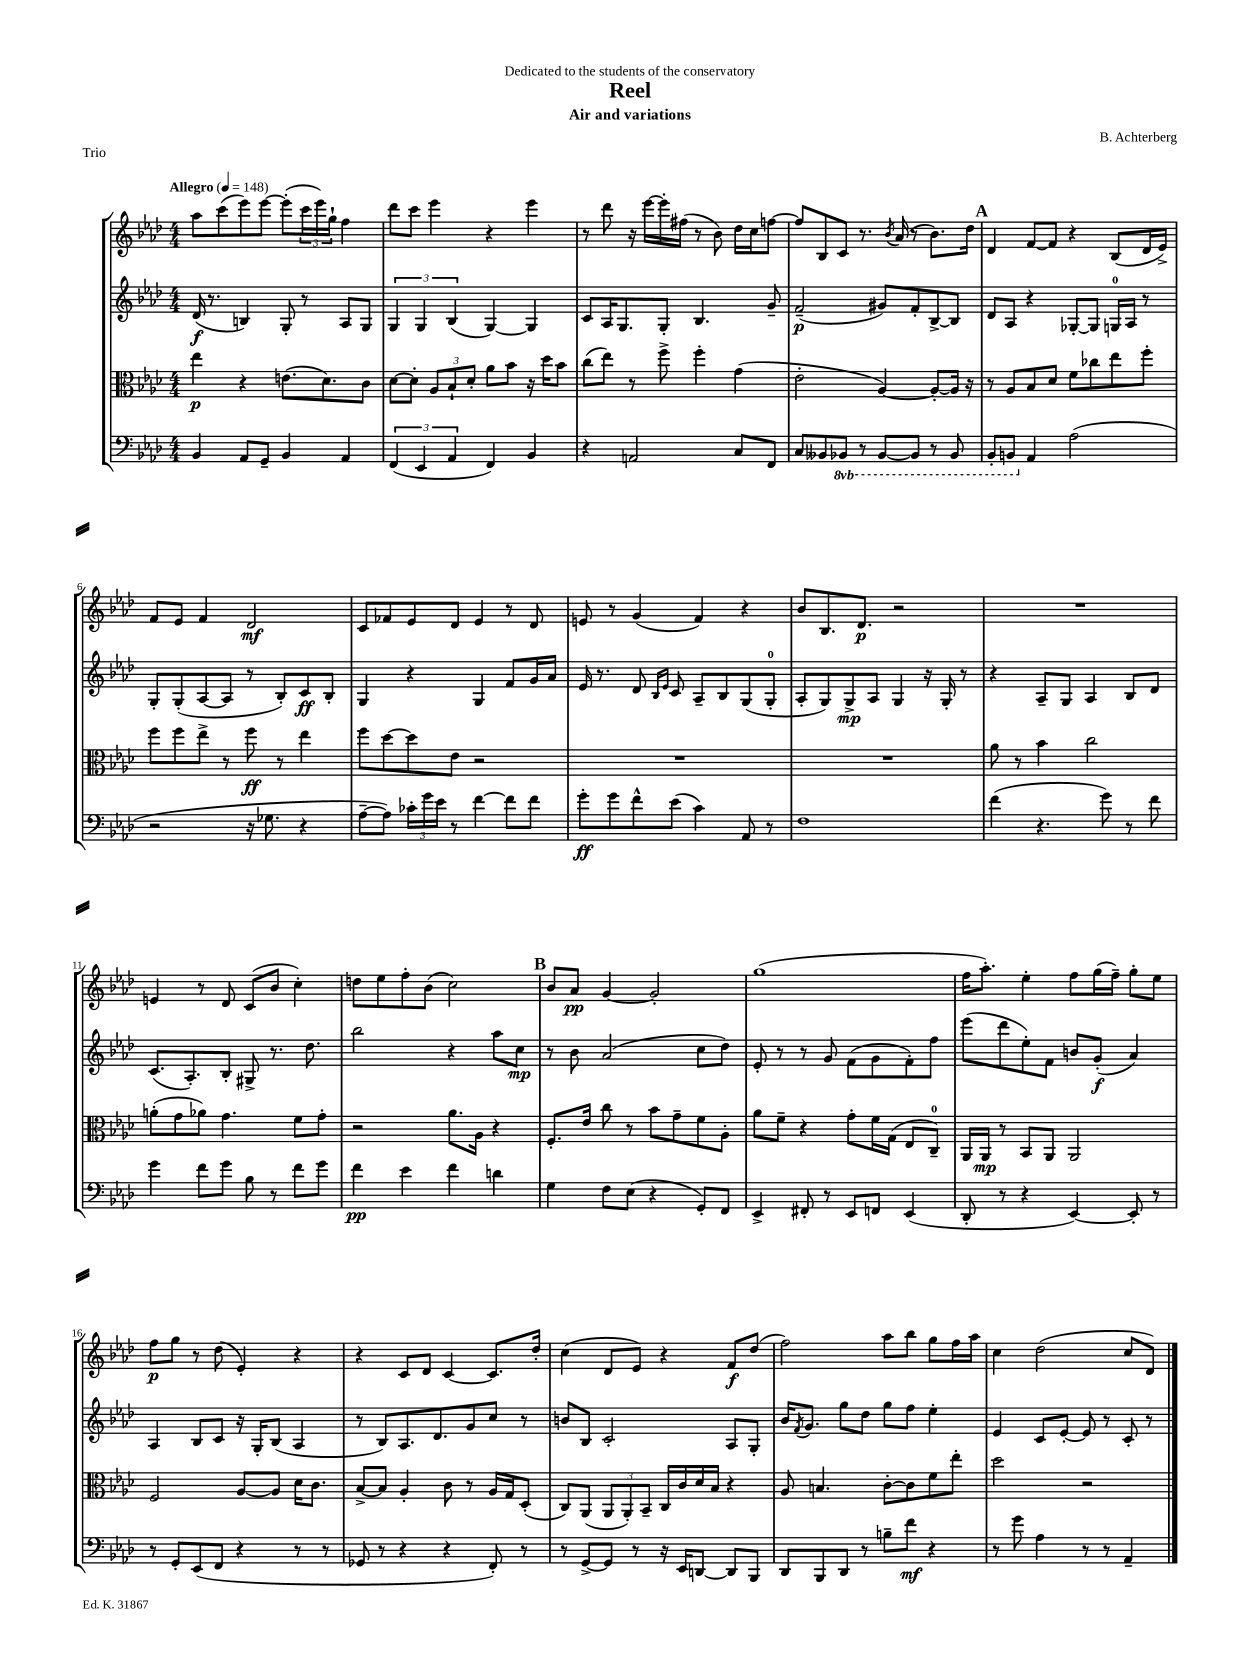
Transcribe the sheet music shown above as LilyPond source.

\header { title = "Reel" composer = "B. Achterberg" subtitle = "Air and variations" dedication = "Dedicated to the students of the conservatory" piece = "Trio" }
<<
\new StaffGroup <<
\new Staff = "s0" {
    \clef treble \key aes \major \numericTimeSignature \time 4/4 \tempo "Allegro" 4 = 148
    aes''8 c'''8( ees'''8) ees'''8~ ees'''8-.( \tuplet 3/2 { c'''16 ees'''16) g''16-! } f''4 |
    des'''8 c'''8 ees'''4 r4 ees'''4 |
    r8 des'''8 r16 ees'''16~ ees'''16-. fis''16( r8 bes'8) des''16 c''16 f''8~ |
    f''8 bes8 c'8 r8. \acciaccatura { bes'8 } aes'16( r8 bes'8.) des''16 |
    \mark \markup { \bold "A" } des'4 f'8~ f'8 r4 bes8( des'16 ees'16->) |
    f'8 ees'8 f'4 des'2\mf |
    c'8 fes'8 ees'8 des'8 ees'4 r8 des'8 |
    e'8 r8 g'4( f'4) r4 |
    bes'8 bes8. des'8.\p r2 |
    R1 |
    e'4 r8 des'8 c'8( bes'8 c''4-.) |
    d''8 ees''8 f''8-. bes'8( c''2) |
    \mark \markup { \bold "B" } bes'8 aes'8\pp g'4~ g'2-. |
    g''1( |
    f''16 aes''8.-.) ees''4-. f''8 g''16( f''16--) g''8-. ees''8 |
    f''8\p g''8 r8 des''8( ees'4-.) r4 |
    r4 c'8 des'8 c'4~ c'8. des''16-. |
    c''4( des'8 ees'8) r4 f'8\f des''8( |
    f''2) aes''8 bes''8 g''8 f''16 aes''16 |
    c''4 des''2( c''8 des'8) \bar "|." |
}
\new Staff = "s1" {
    \clef treble \key aes \major \numericTimeSignature \time 4/4
    des'16\f( r8. b4) g8-. r8 aes8 g8 |
    \tuplet 3/2 { g4 g4 bes4( } g4~) g4 |
    c'8 aes16 g8. g8-. bes4. g'8-- |
    f'2--\p( gis'8) f'8-. bes8~-> bes8 |
    \mark \markup { \bold "A" } des'8 aes8 r4 ges8~-. ges8 g16-0 aes16 r8 |
    g8-. g8-.( aes8~ aes8 r8 bes8-.) c'8\ff bes8-. |
    g4 r4 g4 f'8 g'16 aes'16 |
    ees'16 r8. des'8 \grace { bes16 ees'16 } c'8 aes8-- bes8 g8( g8-0-. |
    aes8-. g8) g8->\mp aes8 g4 r16 g16-. r8 |
    r4 aes8-- g8 aes4 bes8 des'8 |
    c'8.( aes8.-.) bes8-. gis8-> r8. des''8. |
    bes''2 r4 aes''8 c''8\mp |
    \mark \markup { \bold "B" } r8 bes'8 aes'2( c''8 des''8) |
    ees'8-. r8 r8 g'8 f'8( g'8 f'8-.) f''8 |
    ees'''8( des'''8 ees''8-.) f'8 b'8 g'8-.\f( aes'4) |
    aes4 bes8 c'8 r16 g16-. bes8( aes4 |
    r8 bes8) aes8. des'8. g'8 c''8 r8 |
    b'8 bes8 c'2-. aes8 g8-. |
    bes'16 \acciaccatura { f'8 } g'8. g''8 des''8 g''8 f''8 ees''4-. |
    ees'4 c'8 ees'8~-. ees'8 r8 c'8-. r8 \bar "|." |
}
\new Staff = "s2" {
    \clef alto \key aes \major \numericTimeSignature \time 4/4
    ees''4\p r4 e'8.( des'8.) c'8 |
    des'8~ des'8-. \tuplet 3/2 { aes8 bes8-! des'8-. } aes'8 bes'8 r16 des''16 bes'8 |
    c''8( ees''8) r8 f''8-> f''4-. g'4( |
    ees'2-. aes4~) aes8~-. aes16 r16 |
    \mark \markup { \bold "A" } r8 aes8 bes8 des'8 f'8 ces''8 ees''8 f''8-. |
    f''8 f''8 ees''8-> r8 f''8\ff r8 ees''4 |
    f''8 des''8~ des''8 ees'8 r2 |
    R1 |
    R1 |
    aes'8 r8 bes'4 c''2 |
    a'8-.( g'8 aes'8) g'4. f'8 g'8-. |
    r2 aes'8. aes16 r4 |
    \mark \markup { \bold "B" } f8.-. ees'16 c''8 r8 bes'8 g'8-- f'8 aes8-. |
    aes'8 f'8-- r4 g'8-. f'16 g16( ees8 c8-0--) |
    aes,16 aes,16\mp r8 bes,8 aes,8 aes,2 |
    f2 aes8~ aes8 des'16 c'8. |
    bes8~-> bes8 aes4-. c'8 r8 aes16 g16 des8-.( |
    c8) aes,8( \tuplet 3/2 { aes,8 aes,8-.) bes,8-- } c16 c'16 des'16 bes16 r4 |
    aes8 b4. c'8~-. c'8 f'8 ees''8-. |
    des''2 r2 \bar "|." |
}
\new Staff = "s3" {
    \clef bass \key aes \major \numericTimeSignature \time 4/4 \set Staff.ottavationMarkups = #ottavation-simple-ordinals
    bes,4 aes,8 g,8-- bes,4 aes,4 |
    \tuplet 3/2 { f,4( ees,4 aes,4 } f,4) bes,4 |
    r4 a,2 c8 f,8 |
    c8 beses,8 \ottava #-1 bes,,!8 r8 bes,,8~ bes,,8 r8 bes,,8 |
    \mark \markup { \bold "A" } bes,,8-. b,,8 \ottava #0 aes,4 aes2( |
    r2 r16 ges8. r4 |
    aes8~-- aes8) \tuplet 3/2 { ces'16-. g'16 ees'16 } r8 f'4~ f'8 f'8 |
    g'8-.\ff g'8 f'8-^ ees'8( c'4) aes,8 r8 |
    f1 |
    f'4( r4. g'8) r8 f'8 |
    g'4 f'8 g'8 bes8 r8 f'8 g'8 |
    f'4\pp ees'4 f'4 d'4 |
    \mark \markup { \bold "B" } g4 f8 ees8( r4 g,8-.) f,8 |
    ees,4-> fis,8-. r8 ees,8 f,8 ees,4( |
    des,8-. r8 r4 ees,4~) ees,8-. r8 |
    r8 g,8-. ees,8( f,8 r4 r8 r8 |
    ges,8 r8 r4 r4 f,8-.) r8 |
    r8 g,8~-> g,8 r8 r16 ees,16 d,8~ d,8 bes,,8 |
    des,8 bes,,8 des,8 r8 b8-- f'8\mf r4 |
    r8 g'8 aes4 r8 r8 aes,4-- \bar "|." |
}
>>
>>
